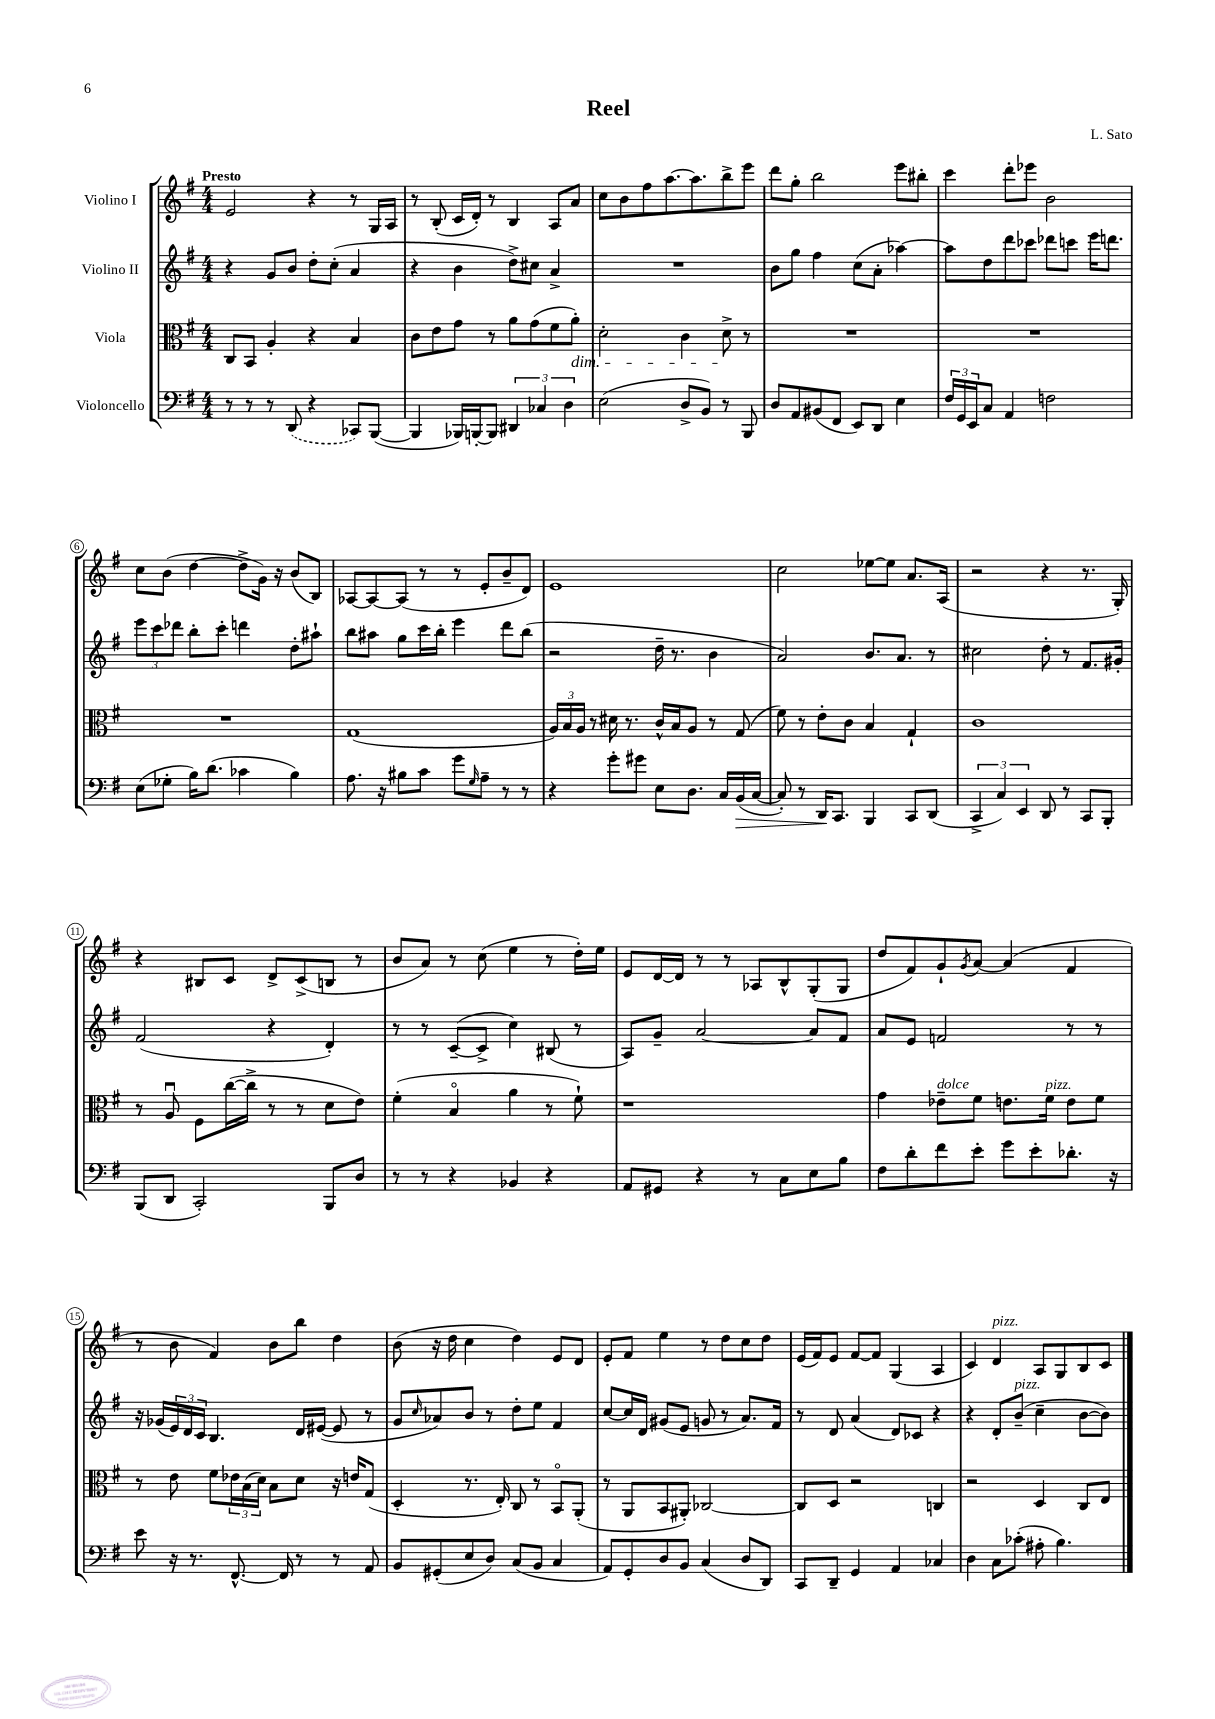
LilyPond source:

\header { title = "Reel" composer = "L. Sato" }
<<
\new StaffGroup <<
\new Staff = "s0" \with { instrumentName = "Violino I" } {
    \clef treble \key g \major \numericTimeSignature \time 4/4 \tempo "Presto"
    e'2 r4 r8 g16 a16 |
    r8 b8-.( c'16 d'16-.) r8 b4 a8 a'8 |
    c''8 b'8 fis''8 a''8.~ a''8. b''8-> e'''8 |
    d'''8 g''8-. b''2 e'''8 bis''8-. |
    c'''4 d'''8-. ees'''8 b'2 |
    c''8 b'8( d''4~ d''8-> g'16) r16 b'8( b8) |
    aes8~ aes8~ aes8( r8 r8 e'8-. b'8-- d'8) |
    e'1 |
    c''2 ees''8~ ees''8 a'8. a16( |
    r2 r4 r8. g16-.) |
    r4 bis8 c'8 d'8-> c'8->( b8 r8 |
    b'8 a'8) r8 c''8( e''4 r8 d''16-.) e''16 |
    e'8 d'16~ d'16 r8 r8 aes8 b8-^ g8-.( g8 |
    d''8 fis'8) g'8-! \acciaccatura { g'8 } a'8~ a'4( fis'4 |
    r8 b'8 fis'4) b'8 b''8 d''4 |
    b'8( r16 d''16 c''4 d''4) e'8 d'8 |
    e'8-. fis'8 e''4 r8 d''8 c''8 d''8 |
    e'16( fis'16) e'8 fis'8~ fis'8 g4( a4 |
    c'4) d'4^\markup { \italic "pizz." } a8 g8 b8 c'8 \bar "|." |
}
\new Staff = "s1" \with { instrumentName = "Violino II" } {
    \clef treble \key g \major \numericTimeSignature \time 4/4
    r4 g'8 b'8 d''8-. c''8-.( a'4 |
    r4 b'4 d''8->) cis''8 a'4-> |
    R1 |
    b'8 g''8 fis''4 c''8( a'8-. aes''4~) |
    aes''8 d''8 d'''8 ces'''8 des'''8 c'''8 e'''16 d'''8. |
    \tuplet 3/2 { e'''8 c'''8 des'''8 } b''8-. c'''8-. d'''4 d''8-. ais''8-! |
    b''8 ais''8 g''8 c'''16 b''16-. e'''4 d'''8 b''8( |
    r2 d''16-- r8. b'4 |
    a'2) b'8. a'8. r8 |
    cis''2 d''8-. r8 fis'8. gis'16-. |
    fis'2( r4 d'4-.) |
    r8 r8 c'8~--( c'8-> c''4) bis8( r8 |
    a8) g'8-- a'2~ a'8 fis'8 |
    a'8 e'8 f'2 r8 r8 |
    r16 ges'16( \tuplet 3/2 { e'16) d'16 c'16 } b4. d'16 eis'16~( eis'8 r8 |
    g'8 \grace { c''16 } aes'8) b'8 r8 d''8-. e''8 fis'4 |
    c''8~ c''16 d'16 gis'8( e'8 g'8 r8 a'8.) fis'16 |
    r8 d'8 a'4( d'8) ces'8 r4 |
    r4 d'8-. b'8--^\markup { \italic "pizz." }( c''4-- b'8~ b'8) \bar "|." |
}
\new Staff = "s2" \with { instrumentName = "Viola" } {
    \clef alto \key g \major \numericTimeSignature \time 4/4
    c8 b,8 a4-. r4 b4 |
    c'8 e'8 g'8 r8 a'8 g'8( fis'8 a'8-.\dim) |
    d'2-. c'4 d'8->\! r8 |
    R1 |
    R1 |
    R1 |
    g1( |
    \tuplet 3/2 { a16) b16 a16 } r8 dis'16 r8. c'16-^ b16 a8 r8 g8( |
    fis'8) r8 e'8-. c'8 b4 g4-! |
    c'1 |
    r8 a8\downbow fis8 c''16~( c''16-> r8 r8 d'8 e'8) |
    fis'4-.( b4\flageolet a'4 r8 fis'8-!) |
    r1 |
    g'4 ees'8--^\markup { \italic "dolce" } fis'8 e'8. fis'16^\markup { \italic "pizz." } e'8 fis'8 |
    r8 e'8 fis'8 \tuplet 3/2 { ees'16 b16( d'16) } b8 d'8 r16 e'16 g8( |
    d4-. r8. e16-.) c8 r8 b,8\flageolet a,8-.( |
    r8 a,8 b,8 ais,8-.) ces2~ |
    ces8 d8 r2 c4 |
    r2 d4 c8 e8 \bar "|." |
}
\new Staff = "s3" \with { instrumentName = "Violoncello" } {
    \clef bass \key g \major \numericTimeSignature \time 4/4
    r8 r8 r8 \once \slurDashed d,8( r4 ces,8) b,,8~( |
    b,,4 bes,,16) b,,16~-. b,,8 \tuplet 3/2 { dis,4 ces4 d4 } |
    e2( d8-> b,8) r8 b,,8 |
    d8 a,8 bis,8( fis,8 e,8) d,8 e4 |
    \tuplet 3/2 { fis16 g,16 e,16 } c8 a,4 f2 |
    e8( ges8-. b16) d'8.( ces'4 b4) |
    a8. r16 bis8 c'8 g'8 \grace { g16 } a8-- r8 r8 |
    r4 g'8-. gis'8 e8 d8. c16 b,16\>( c16~ |
    c8-.) r8 d,16\! c,8. b,,4 c,8 d,8( |
    \tuplet 3/2 { c,4-> c4) e,4 } d,8 r8 c,8 b,,8-. |
    b,,8( d,8 c,2-.) b,,8 d8 |
    r8 r8 r4 bes,4 r4 |
    a,8 gis,8 r4 r8 c8 e8 b8 |
    fis8 d'8-. fis'8 e'8-. g'8 e'8-. des'8.-. r16 |
    e'8 r16 r8. fis,8.~-^ fis,16 r8 r8 a,8 |
    b,8 gis,8-.( e8 d8) c8( b,8 c4 |
    a,8) g,8-. d8 b,8 c4( d8 d,8) |
    c,8 d,8-- g,4 a,4 ces4 |
    d4 c8 ces'8-.( ais8-. b4.) \bar "|." |
}
>>
>>
\layout { \context { \Score \override BarNumber.stencil = #(make-stencil-circler 0.1 0.3 ly:text-interface::print) } }
